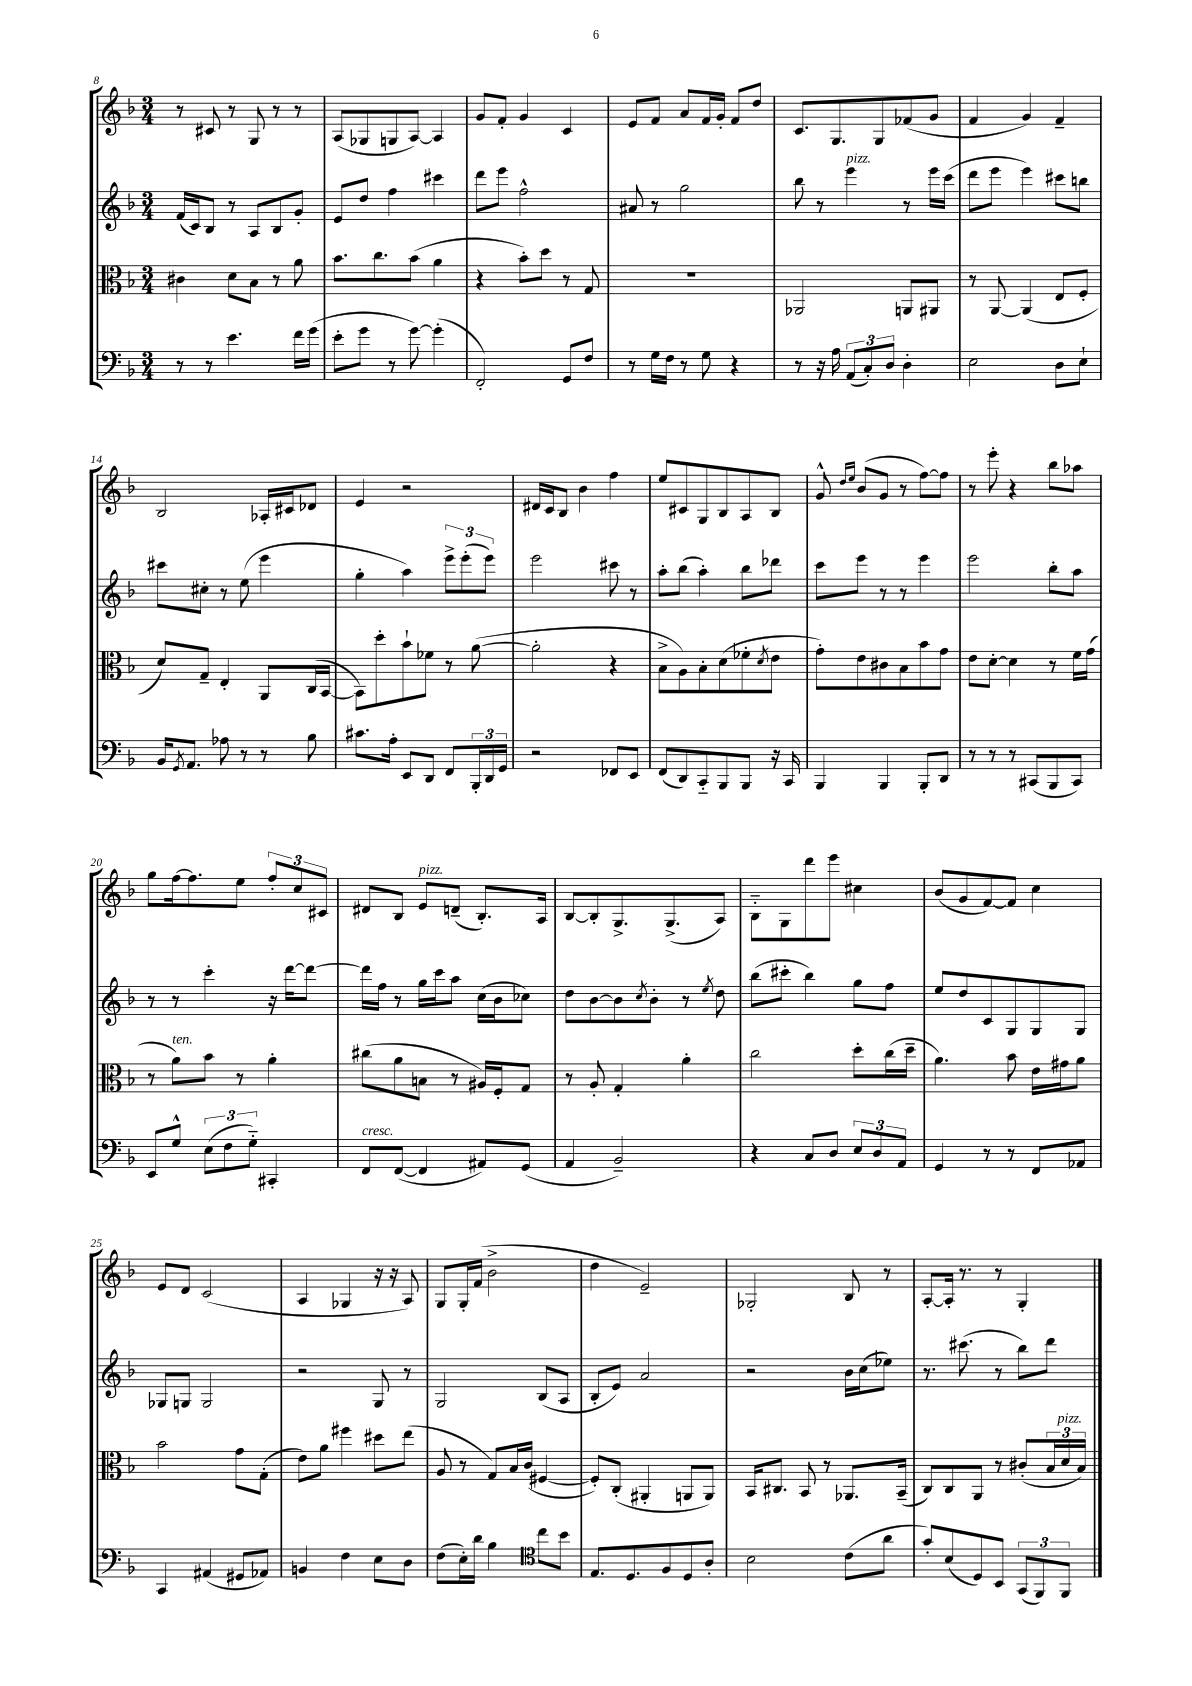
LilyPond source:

<<
\new StaffGroup <<
\new Staff = "s0" {
    \clef treble \key f \major \numericTimeSignature \time 3/4
    r8 cis'8 r8 g8 r8 r8 |
    a8( ges8 g8 a8~) a4 |
    g'8 f'8-. g'4 c'4 |
    e'8 f'8 a'8 f'16 g'16-. f'8 d''8 |
    c'8. g8. g8 fes'8( g'8 |
    f'4 g'4) f'4-- |
    bes2 aes16-. cis'16 des'8 |
    e'4 r2 |
    dis'16 c'16 bes8 bes'4 f''4 |
    e''8 cis'8 g8 bes8 a8 bes8 |
    g'8-^ \grace { d''16 e''16 } bes'8( g'8 r8 f''8~) f''8 |
    r8 e'''8-. r4 bes''8 aes''8 |
    g''8 f''16~ f''8. e''8 \tuplet 3/2 { f''8-. c''8 cis'8 } |
    dis'8 bes8 e'8^\markup { \italic "pizz." } d'8--( bes8.-.) a16 |
    bes8~ bes8-. g8.-> g8.->( a8) |
    bes8-_ g8 d'''8 e'''8 cis''4 |
    bes'8( g'8 f'8~) f'8 c''4 |
    e'8 d'8 c'2( |
    a4 ges4 r16 r16 a8) |
    g8 g16-. f'16( bes'2-> |
    d''4 e'2--) |
    ges2-. bes8 r8 |
    a8~-. a16-. r8. r8 g4-. \bar "|." |
}
\new Staff = "s1" {
    \clef treble \key f \major \numericTimeSignature \time 3/4
    f'16( c'16) bes8 r8 a8 bes8 g'8-. |
    e'8 d''8 f''4 cis'''4 |
    d'''8 e'''8 f''2-^ |
    ais'8 r8 g''2 |
    bes''8 r8 e'''4^\markup { \italic "pizz." } r8 e'''16 c'''16( |
    d'''8 e'''8 e'''4) cis'''8 b''8 |
    cis'''8 cis''8-. r8 e''8( e'''4 |
    g''4-. a''4) \tuplet 3/2 { e'''8-> e'''8-.( e'''8) } |
    e'''2 cis'''8 r8 |
    a''8-. bes''8( a''4-.) bes''8 des'''8 |
    c'''8 e'''8 r8 r8 e'''4 |
    e'''2 bes''8-. a''8 |
    r8 r8 c'''4-. r16 d'''16~ d'''8~ |
    d'''16 f''16 r8 g''16 c'''16 a''8 c''16( bes'16 ces''8) |
    d''8 bes'8~ bes'8 \acciaccatura { c''8 } bes'8-. r8 \acciaccatura { e''8 } d''8 |
    bes''8( cis'''8-. bes''4) g''8 f''8 |
    e''8 d''8 c'8 g8 g8 g8 |
    ges8 g8 g2 |
    r2 g8 r8 |
    g2 bes8( a8 |
    bes8-. e'8) a'2 |
    r2 bes'16 c''16( ees''8) |
    r8. cis'''8.( r8 bes''8) d'''8 \bar "|." |
}
\new Staff = "s2" {
    \clef alto \key f \major \numericTimeSignature \time 3/4
    cis'4 d'8 bes8 r8 a'8 |
    bes'8. c''8. bes'8( a'4 |
    r4 bes'8-.) d''8 r8 g8 |
    R2. |
    aes,2 a,8 ais,8 |
    r8 a,8~ a,4( e8 f8-. |
    d'8) g8-- e4-. a,8 c16( bes,16~ |
    bes,8) d''8-. bes'8-! fes'8 r8 a'8~( |
    a'2-. r4 |
    bes8-> a8) bes8-. d'8( fes'8-. \acciaccatura { d'8 } e'8 |
    g'8-.) e'8 cis'8 bes8 bes'8 g'8 |
    e'8 d'8~-. d'4 r8 f'16 g'16( |
    r8 a'8^\markup { \italic "ten." }) bes'8 r8 a'4-. |
    cis''8( a'8 b8 r8 ais16) f16-. g8 |
    r8 a8-. g4-. a'4-. |
    c''2 d''8-. c''16( d''16-- |
    a'4.) bes'8 e'16 gis'16 a'8 |
    bes'2 g'8 g8-.( |
    e'8) a'8 fis''4 dis''8 e''8( |
    a8 r8 g8) bes16 c'16( fis4~ |
    fis8-.) c8-.( ais,4-. a,8 a,8) |
    bes,16 cis8. bes,8 r8 aes,8. bes,16--( |
    c8) c8 a,8 r8 cis'8-.( \tuplet 3/2 { bes16 d'16^\markup { \italic "pizz." } bes16) } \bar "|." |
}
\new Staff = "s3" {
    \clef bass \key f \major \numericTimeSignature \time 3/4
    r8 r8 e'4. f'16 g'16( |
    e'8-. g'8 r8 g'8~) g'4-.( |
    f,2-.) g,8 f8 |
    r8 g16 f16 r8 g8 r4 |
    r8 r16 a16 \tuplet 3/2 { a,8( c8-.) d8 } d4-. |
    e2 d8 e8-! |
    bes,16 \acciaccatura { g,8 } a,8. aes8 r8 r8 bes8 |
    cis'8. a16-. e,8 d,8 f,8 \tuplet 3/2 { bes,,16-. d,16 g,16 } |
    r2 fes,8 e,8 |
    f,8( d,8) c,8-_ bes,,8 bes,,8 r16 c,16 |
    bes,,4 bes,,4 bes,,8-. d,8 |
    r8 r8 r8 cis,8( bes,,8 cis,8) |
    e,8 g8-^ \tuplet 3/2 { e8( f8 g8-_) } cis,4-. |
    f,8^\markup { \italic "cresc." } f,8~( f,4 ais,8) g,8( |
    a,4 bes,2--) |
    r4 c8 d8 \tuplet 3/2 { e8 d8 a,8 } |
    g,4 r8 r8 f,8 aes,8 |
    c,4 ais,4( gis,8 aes,8) |
    b,4 f4 e8 d8 |
    f8( e16-.) d'16 bes4 \clef tenor c''8 bes'8 |
    e8. d8. f8 d8 a8-. |
    bes2 c'8( a'8 |
    g'8-.) bes8( d8) bes,8 \tuplet 3/2 { g,8( f,8) f,8 } \bar "|." |
}
>>
>>
\layout { \context { \Score currentBarNumber = #8 } }
